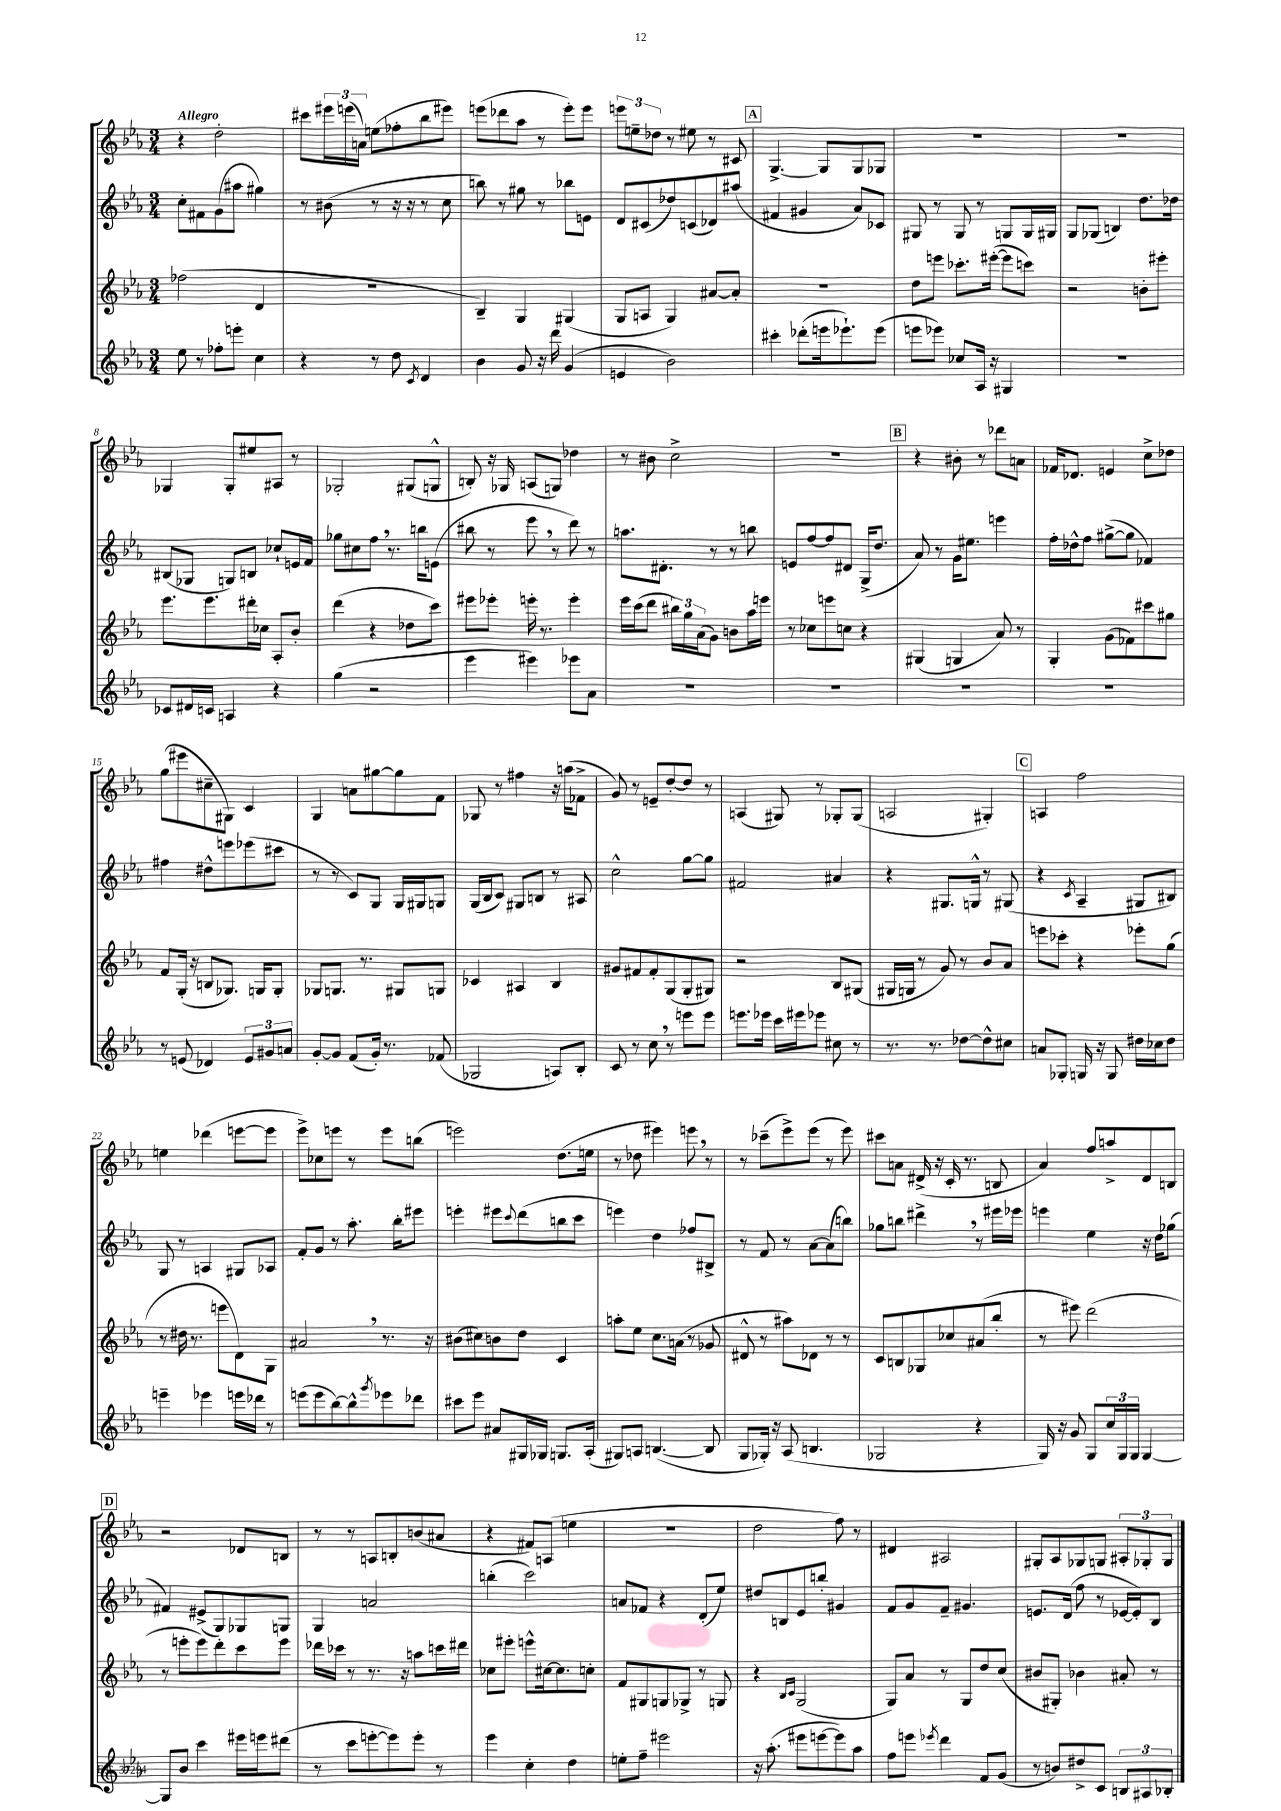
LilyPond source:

<<
\new StaffGroup <<
\new Staff = "s0" {
    \clef treble \key ees \major \numericTimeSignature \time 3/4 \tempo "Allegro"
    r4 d''2-. |
    cis'''8 \tuplet 3/2 { eis'''16 e'''16( a'16) } e''8( fes''8-. bes''8 eis'''8) |
    e'''8( des'''8 aes''8 r8 e'''8-.) e'''8 |
    \tuplet 3/2 { e'''8 e''8-- des''8 } r8 eis''8 r8 cis'8 |
    \mark \markup { \box "A" } g4.~-> g8 g8 ges8 |
    R2. |
    R2. |
    ges4 ges8-. eis''8 ais8 r8 |
    ges2-. gis8( g8-^ |
    b8-.) r16 ges16 a8( g8) des''4 |
    r8 bis'8 c''2-> |
    R2. |
    \mark \markup { \box "B" } r4 bis'8-. r8 des'''8 a'8 |
    fes'16 des'8. e'4 c''8-> des''8 |
    g''8( eis'''8 cis''8-- gis8) c'4 |
    g4 a'8 gis''8~ gis''8 f'8 |
    ges8 r8 fis''4 r16 a''16( fes'8-> |
    g'8) r8 e'8-- d''8~-. d''8 r8 |
    a4( gis8) r8 ges8-. ges8( |
    a2 gis4-.) |
    \mark \markup { \box "C" } a4 f''2 |
    e''4 des'''4( e'''8~ e'''8 |
    ees'''8->) ces''8 e'''8 r8 e'''8 b''8( |
    e'''2) d''8.( e''16 |
    r8 des''8 eis'''4) e'''8 \breathe r8 |
    r8 ces'''8--( ees'''8->) ees'''8( r8 ees'''8) |
    cis'''8 a'8 dis'16->( r16 c'16-. r8. b8 |
    aes'4) f''8 a''8-> d'8 b8 |
    \mark \markup { \box "D" } r2 des'8 b8 |
    r8 r8 a8 b8-. b'8( ais'8 |
    r4 fis'8) a8( e''4 |
    R2. |
    d''2 f''8) r8 |
    dis'4 ais2 |
    gis8-. aes8 ges8 g8 \tuplet 3/2 { ais8-. ges8-. ges8 } \bar "|." |
}
\new Staff = "s1" {
    \clef treble \key ees \major \numericTimeSignature \time 3/4
    c''8-. fis'8 g'8( ais''8 gis''4) |
    r8 bis'8( r8 r16 r16 r8 c''8 |
    b''8) r8 gis''8 r8 bes''8 e'8 |
    d'8 cis'8( des''8) c'8( des'8) ais''8( |
    \mark \markup { \box "A" } fis'4 gis'4 aes'8) ces'8 |
    gis8 r8 gis8 r8 g8 g16 gis16 |
    g8 ges8( b4) d''8. des''16 |
    bis8( ges8 g8) b8 ces''8-! e'16 f'16 |
    ges''8 cis''8 f''8 \breathe r8. b''16 e'8( |
    bis''8 r8 ees'''8 \breathe r8 d'''8) r8 |
    a''8. dis'8.-. r8 r8 b''8 |
    e'8 f''8~ f''8 dis'8 g16->( d''8. |
    \mark \markup { \box "B" } aes'8) r8 g'16 eis''8. e'''4 |
    f''16-. des''16-^ f''8 gis''8~->( gis''8 fes'4) |
    fis''4 dis''8-^ e'''8 ees'''8( cis'''8 |
    r8 r8 c'8) g8 g16 gis16 g8 |
    g16( bes16 c'8) gis8 b8 r8 ais8 |
    c''2-^ g''8~ g''8 |
    fis'2 ais'4 |
    r4 gis8. g16-^ r8 gis8( |
    \mark \markup { \box "C" } r4 \acciaccatura { c'8 } aes4-- gis8 bis8) |
    g8 r8 a4 gis8 aes8 |
    f'8-. g'8 r8 aes''8.-. bes''16-. eis'''8 |
    e'''4-. eis'''8 \appoggiatura { c'''8 } d'''8( b''8 c'''8 |
    e'''4) d''4 fes''8 bis8-> |
    r8 f'8 r8 aes'8~ aes'8( b''8) |
    ges''8 b''8 dis'''4-> \breathe r8 eis'''16 ees'''16 |
    e'''4 ees''4 r16 d''16 ges''8( |
    \mark \markup { \box "D" } fis'4) eis'8->( g8) ges8 g8 |
    g4 a'2 |
    b''4-.( c'''2) |
    a'8 fes'8 r4 d'8-.( ees''8) |
    dis''8 b8 ees'8 b''8-. gis'4 |
    f'8 g'8 f'8-- gis'4. |
    e'8. d'16( f''8 r8 ees'16~ ees'16-.) bes8 \bar "|." |
}
\new Staff = "s2" {
    \clef treble \key ees \major \numericTimeSignature \time 3/4
    fes''2( d'4 |
    R2. |
    bes4--) g4 gis4( |
    g8 a8 g4) ais'8~ ais'8-. |
    \mark \markup { \box "A" } R2. |
    d''8 e'''8 ces'''8.-. eis'''16~-.( eis'''8 c'''8) |
    r2 b'8-. eis'''8-. |
    ees'''8. ees'''8. dis'''16-. ces''16 aes8-. bes'8-. |
    d'''4( r4 des''8 c'''8) |
    eis'''8 ees'''8-. e'''16-. r8. e'''4-. |
    ees'''16 c'''16( d'''8 \tuplet 3/2 { bis''16) g''16 aes'16( } g'8) b'8 aes''16 e'''16 |
    r8 ces''8 e'''8 c''8 r4 |
    \mark \markup { \box "B" } gis4( g4 aes'8) r8 |
    g4-. g'8( fes'8) cis'''8 gis''8 |
    f'8 g16-.( r16 b8 ges8.) g16 g8-. |
    ges8 g8. r8. gis8 g8 |
    ces'4 ais4 bes4 |
    gis'8 fis'8 fis'8-. g8( g8-. gis8) |
    r2 bes8 gis8( |
    gis16 g16 r8 g'8) r8 bes'8 aes'8 |
    \mark \markup { \box "C" } e'''8 ces'''8-. r4 ees'''8-. g''8( |
    r8 dis''16 r8. e'''8 d'8) g8 |
    ais'2 \breathe r8. r16 |
    bis'8( cis''8) b'8 d''8 c'4 |
    a''8-. ees''8 c''8. a'16( r8 ges'8 |
    dis'8-^ r8 ais''8) des'8 r8 r8 |
    c'8 b8 ges8 ces''8 ais'8( bes''8-. |
    r8 eis'''8) d'''2( |
    \mark \markup { \box "D" } r8 e'''8-. e'''8) d'''8-. c'''8 e'''8 |
    des'''16 ces'''16 r8 r8. r16 a''8 c'''16 dis'''16 |
    ces''8 eis'''8-. e'''8-^ cis''16~ cis''8. c''8-. |
    f'8 gis8 g8 ges8-> r8 g8 |
    r4 \grace { bes16 c'16 } g2( |
    g8) aes'8 r8 g8 d''8 c''8( |
    bis'8 gis8-.) bes'4 ais'8-. r8 \bar "|." |
}
\new Staff = "s3" {
    \clef treble \key ees \major \numericTimeSignature \time 3/4
    ees''8 r8 fes''8-. e'''8-. c''4 |
    r4 r8 d''8 \acciaccatura { c'8 } d'4 |
    bes'4 g'8 r16 d'''16 g'4( |
    e'4 bes'2) |
    \mark \markup { \box "A" } cis'''4-. des'''8-.( e'''16 ees'''8.-!) ees'''8( |
    e'''8 ees'''8) ces''8 aes16 r16 gis4 |
    R2. |
    ces'8 dis'16 c'16 a4 r4 |
    g''4( r2 |
    ees'''4 eis'''4) ees'''8 aes'8 |
    R2. |
    R2. |
    \mark \markup { \box "B" } R2. |
    R2. |
    r8 e'8( des'4) \tuplet 3/2 { e'8 gis'8 a'8 } |
    g'8~-. g'8 f'8( g'16-.) r8. fes'8( |
    ges2 a8) bes8-. |
    c'8 r8 c''8 \breathe r8 e'''8 e'''8 |
    e'''8. ees'''16 c'''16 eis'''16 ees'''8 cis''8 r8 |
    r8. r8. des''8~ des''8-^ cis''8 |
    \mark \markup { \box "C" } a'8 ges8-. g16 r16 g8 dis''16 ces''16 dis''8 |
    e'''4-- ees'''4 e'''16 des'''16 r8 |
    e'''8( e'''8 bes''8~) bes''8-^ \acciaccatura { g'''8 } ees'''8 des'''8 |
    cis'''8 ees'''8 ais'8 gis16 ges16 g8. aes16-.( |
    gis8) a8 b4.~( b8 |
    g8 ges16-.) r16 aes8( b4. |
    ges2 r4 |
    g16) r16 g'8 g8 \tuplet 3/2 { c''16 g16 g16 } g4~ |
    \mark \markup { \box "D" } g8 bes'8 c'''4 eis'''16 e'''16 dis'''8( |
    r8 c'''8 e'''8~-. e'''8) e'''8-. r8 |
    ees'''4 c''4-. d''4 |
    e''8-. f''8-- eis'''2 |
    r16 aes''8.-.( eis'''8 e'''8~ e'''8) aes''8 |
    f''8 e'''8 \acciaccatura { ees'''8 } d'''4 f'8 g'8( |
    r8 b'8) dis''8-> c'8 \tuplet 3/2 { b8 ais8 bes8-. } \bar "|." |
}
>>
>>
